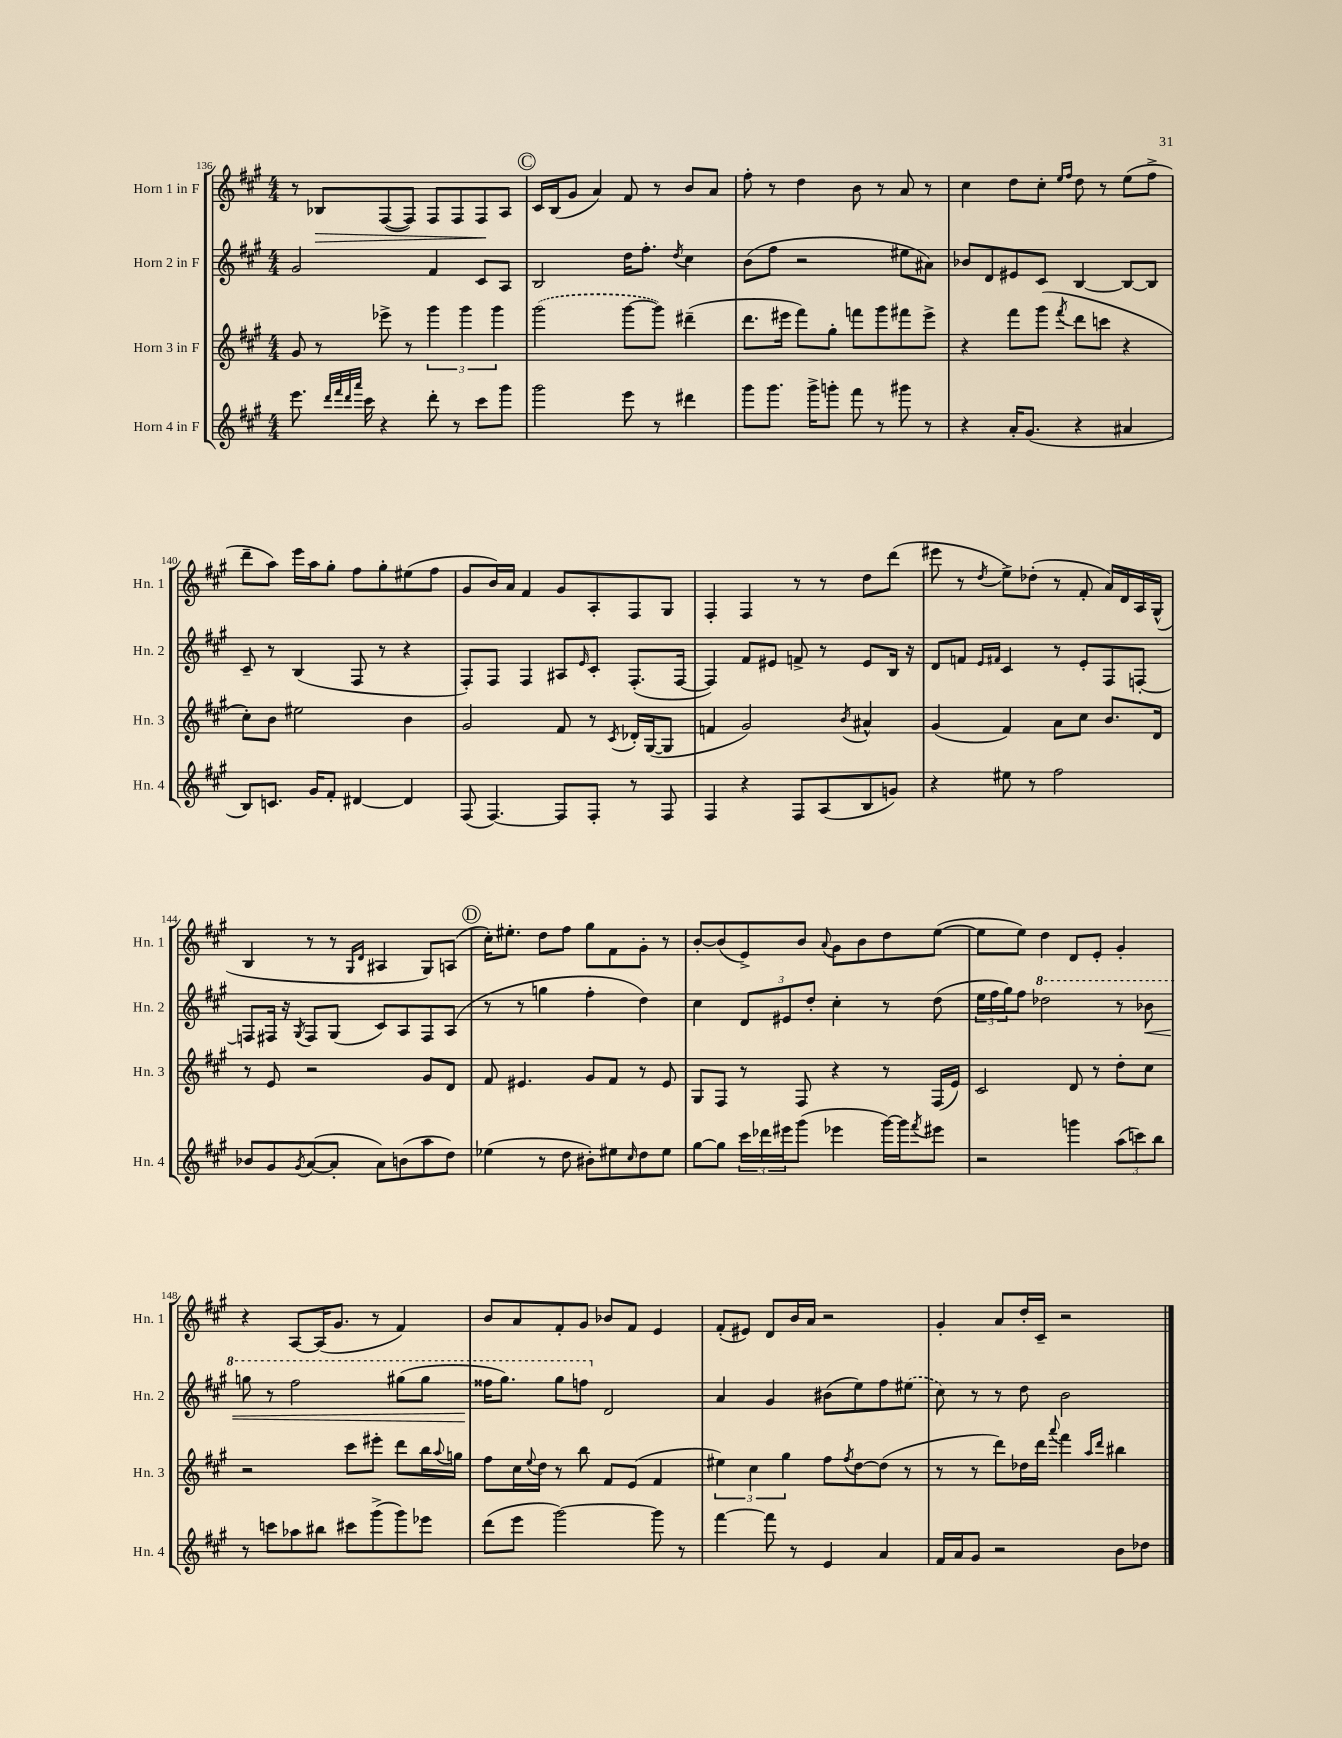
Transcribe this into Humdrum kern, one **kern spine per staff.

**kern	**kern	**kern	**kern
*staff4	*staff3	*staff2	*staff1
*clefG2	*clefG2	*clefG2	*clefG2
*k[f#c#g#]	*k[f#c#g#]	*k[f#c#g#]	*k[f#c#g#]
*M4/4	*M4/4	*M4/4	*M4/4
8.eee\	8g#/	2g#/	8r
.	8r	.	8B-/L
32qqddd/LLL	.	.	.
32qqfff#/	.	.	.
32qqddd/	.	.	.
32qqaaa/JJJ	.	.	.
16ccc#\	.	.	.
4r	8eee-^\	.	([8F#/
.	8r	.	8F#/]J)
8ddd'\	6ggg#\	4f#/	8F#/L
8r	.	.	8F#/
.	6ggg#\	.	.
8ccc#\L	.	8c#/L	8F#/
.	6ggg#\	.	.
8ggg#\J	.	8A/J	8A/J
=	=	=	=
2ggg#\	(2ggg#\	2B/	16c#/LL
.	.	.	(16B/J
.	.	.	8g#/J
.	.	.	4a/)
8eee\	[8ggg#\L	16dd\LK	8f#/
.	.	8.ff#'\J	.
8r	8ggg#\]J)	.	8r
.	.	8qdd/	.
4ddd#\	(4ddd#~\	4cc#\	8b/L
.	.	.	8a/J
=	=	=	=
8ggg#\L	8.ddd\L	(8b\L	8ff#'\
8.ggg#\J	.	8ff#\J	8r
.	16eee#\Jk	.	.
.	8fff#\L)	2r	4dd\
16ggg#^\LK	.	.	.
8ggg'\J	8gg#'\J	.	.
8fff#\	8fff\L	.	8b\
8r	8ggg#\	.	8r
8ggg#\	8fff#\	8ee#\L	8a/
8r	8eee#^\J	8a#\J)	8r
=	=	=	=
4r	4r	8b-/L	4cc#\
.	.	8d/	.
16a'/LK	8fff#\L	8e#/	8dd\L
(8.g#/J	.	.	.
.	(8ggg#\J	8c#/J	8cc#'\J
.	.	.	16qqee/LL
.	8qfff#/	.	16qqff#/JJ
4r	8ddd\L	[4B/	8dd\
.	8ccc\J	.	8r
4a#/	4r	8B/_L	(8ee\L
.	.	8B/]J	8ff#^\J
=	=	=	=
8B/L)	8cc#'\L)	8c#~/	8ddd~\L
8.c/J	8b\J	8r	8aa\J)
.	2ee#\	(4B/	16eee\LL
16g#/LK	.	.	16aa\J
8f#'/J	.	.	8gg#'\J
[4d#/	.	8F#/	8ff#\L
.	.	8r	8gg#'\
4d#/]	4b\	4r	(8ee#\
.	.	.	8ff#\J
=	=	=	=
(8F#/	2g#/	8F#'/L)	8g#/L
[4.F#/)	.	8F#/J	16b/L)
.	.	.	16a/JJ
.	.	4F#/	4f#/
8F#/]L	8f#/	8A#/L	8g#/L
.	.	16qqe/	.
8F#'/J	8r	8c#'/J	8A'/
.	8qc#/	.	.
8r	16d-'/LL	(8.F#'/L	8F#/
.	([16G#/J	.	.
8F#/	8G#/]J	.	8G#/J
.	.	[16F#/Jk	.
=	=	=	=
4F#/	4f/	4F#/])	4F#'/
4r	2g#/)	8f#/L	4F#/
.	.	8e#/J	.
8F#/L	.	8f^/	8r
(8A/	.	8r	8r
.	8qb/	.	.
8B/	4a#^^/	8e#/L	8dd\L
8g/J)	.	16B/Jk	(8ddd\J
.	.	16r	.
=	=	=	=
4r	(4g#/	8d/L	8eee#\
.	.	8f/J	8r
.	.	16qqe/LL	.
.	.	16qqf#/JJ	8qdd/
8ee#\	4f#/)	4c#/	8ee^\L)
8r	.	.	(8dd-'\J
2ff#\	8a\L	8r	8r
.	8cc#\J	8e'/L	8f#'/
.	8.b/L	8F#/	16a/LL)
.	.	.	16d/
.	.	[8F'/J	16A/
.	16d/Jk	.	(16G#^^/JJ
=	=	=	=
8b-/L	8r	8F/]L	4B/
8g#/	8e/	16F#/Jk	.
.	.	16r	.
8qg#/	.	8qG#/	.
([8a/	2r	8F#/L	8r
8a'/]J	.	(8G#/J	8r
.	.	.	16qqG#/LL
.	.	.	16qqd/JJ
8a\L)	.	8c#/L)	4A#/
(8b\	.	8A/	.
8aa\	8g#/L	8F#/	8G#/L)
8dd\J)	8d/J	(8A/J	(8A/J
=	=	=	=
(4ee-\	8f#/	8r	16cc#'\LK)
.	.	.	8.ee#'\J
.	4.e#/	8r	.
8r	.	4gg\	8dd\L
8dd\	.	.	8ff#\J
8b#'\L)	8g#/L	4ff#'\	8gg#\L
8ee#\	8f#/J	.	8f#\
16qqcc#/	.	.	.
8dd\	8r	4dd\)	8g#'\J
8ee#\J	8e#/	.	8r
=	=	=	=
[8gg#\L	8G#/L	4cc#\	[8b'/L
8gg#\]J	8F#/J	.	(8b/]
24ccc#\LL	8r	12d/L	8e^/)
24ddd-\	.	.	.
24eee#\J	.	12e#/	.
(8ggg#\J	8F#/	.	8b/J
.	.	12dd'/J	.
.	.	.	8qqa/
4eee-\	4r	4cc#'\	8g#\L
.	.	.	8b\
[16ggg#\LL)	8r	8r	8dd\
16ggg#\]J	.	.	.
8qfff#/	.	.	.
8eee#\J	(16F#/LL	(8dd\	([8ee\J
.	16e/JJ)	.	.
=	=	=	=
2r	2c#/	24ee\LL	8ee\]L
.	.	24ff#\	.
.	.	24gg#\J)	.
.	.	8ff#\J	8ee\J)
.	.	2ddd-\	4dd\
4ggg\	8d/	.	8d/L
.	8r	.	8e'/J
(12aa\L	8dd'\L	8r	4g#'/
12ccc\)	.	.	.
.	8cc#\J	8bb-\	.
12bb\J	.	.	.
=	=	=	=
8r	2r	8ggg\	4r
8ccc\L	.	8r	.
8aa-\	.	2fff#\	[8A/L
8bb#\J	.	.	(16A/]K
.	.	.	8.g#/J
8ccc#\L	8ccc#\L	.	.
(8ggg#^\	8eee#'\J	.	8r
8ggg#\)	8ddd\L	(8ggg#\L	4f#/)
8eee-\J	16bb\L	8ggg#\J	.
.	8qqaa/	.	.
.	16gg\JJ	.	.
=	=	=	=
(8ddd\L	8ff#\L	16fff##\LK	8b/L
.	.	8.ggg#\J)	.
8eee\J	16cc#\L	.	8a/
.	8qqee/	.	.
.	16dd\JJ	.	.
[2ggg#\)	8r	8ggg#\L	8f#'/
.	8bb\	8fff\J	8g#/J
.	8f#/L	2d/	8b-/L
.	(8e/J	.	8f#/J
8ggg#\]	4f#/	.	4e/
8r	.	.	.
=	=	=	=
[4fff#\	6ee#\)	4a/	(8f#'/L
.	.	.	8e#/J)
.	6cc#\	.	.
8fff#\]	.	4g#/	8d/L
.	6gg#\	.	.
8r	.	.	16b/L
.	.	.	16a/JJ
4e/	8ff#\L	(8b#\L	2r
.	8qff#/	.	.
.	[8dd\	8ee\)	.
4a/	(8dd\]J	8ff#\	.
.	8r	(8ee#\J	.
=	=	=	=
16f#/LL	8r	8cc#\)	4g#'/
16a/J	.	.	.
8g#/J	8r	8r	.
2r	8ddd\L)	8r	8a/L
.	16dd-\L	8dd\	16dd'/L
.	16ddd\JJ	.	16c#~/JJ
.	8qqaaa/	.	.
.	4fff#\	2b\	2r
.	16qqaa/LL	.	.
.	16qqddd/JJ	.	.
8b\L	4bb#\	.	.
8dd-\J	.	.	.
==	==	==	==
*-	*-	*-	*-
